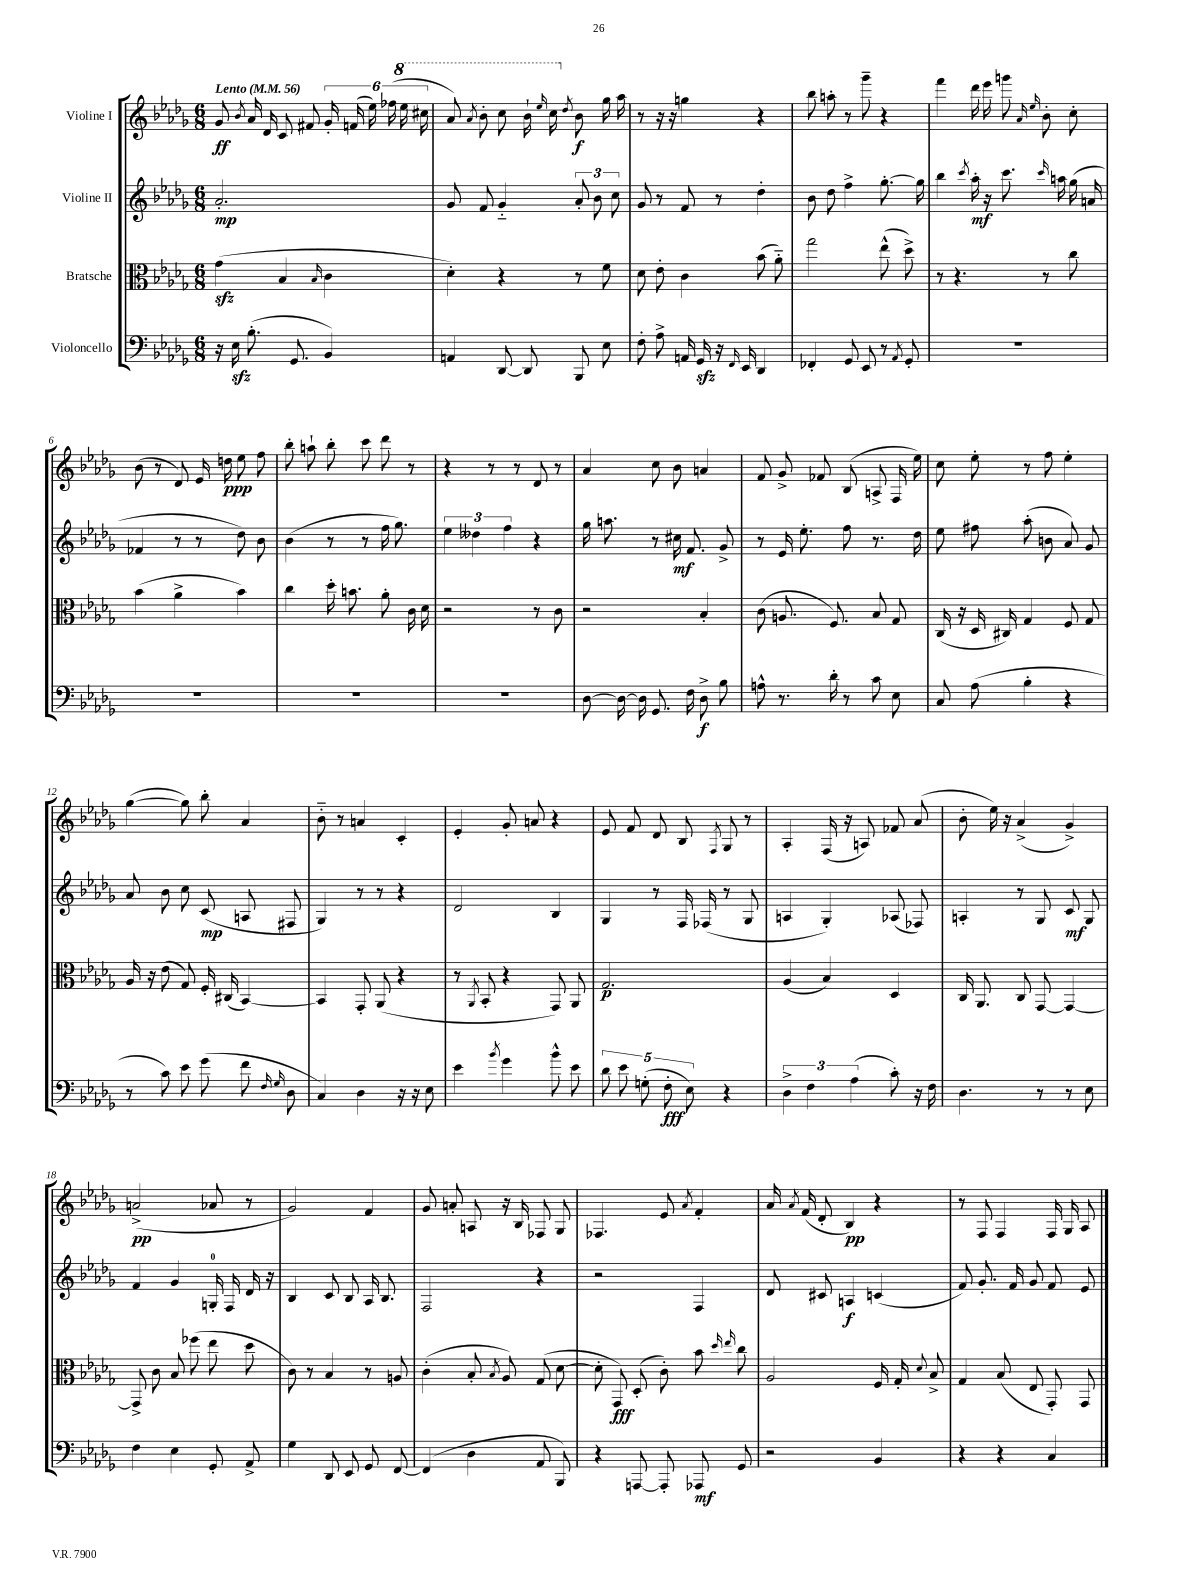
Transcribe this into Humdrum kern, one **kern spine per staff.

**kern	**kern	**kern	**kern
*staff4	*staff3	*staff2	*staff1
*clefF4	*clefC3	*clefG2	*clefG2
*k[b-e-a-d-g-]	*k[b-e-a-d-g-]	*k[b-e-a-d-g-]	*k[b-e-a-d-g-]
*M6/8	*M6/8	*M6/8	*M6/8
*MM56	*MM56	*MM56	*MM56
16r	(4g-\	2.a-'/	8g-/
16E-\	.	.	.
.	.	.	8qb-/
(8.B-'\	.	.	16a-/
.	.	.	16d-/
.	4B-/	.	8c/
8.GG-/	.	.	.
.	.	.	8f#/
.	16qqB-/	.	.
4BB-/)	4c\	.	24g-'/
.	.	.	(24f/
.	.	.	24ee-\)
.	.	.	(24ff-\
.	.	.	24eee-\
.	.	.	24ccc#\
=	=	=	=
4AA/	4d-'\)	8g-/	8aa-/)
.	.	.	8qaa-/
.	.	8f/	8bb-'\
[8DD-/	4r	4g-'~/	8ccc\
8DD-/]	.	.	16bb-`\
.	.	.	16qqeee-/
.	.	.	16ccc\
.	.	.	8qdd-/
8BBB-/	8r	12a-'/	8b-\
.	.	12b-\	.
8E-\	8f\	.	16gg-\
.	.	12cc\	.
.	.	.	16aa-\
=	=	=	=
8F'\	8d-\	8g-/	8r
8A-^\	8e-'\	8r	16r
.	.	.	16r
16AA/	4c\	8f/	4gg\
16GG-/	.	.	.
16r	.	8r	.
16qqFF/	.	.	.
16EE-/	.	.	.
4DD-/	(8b-\	4dd-'\	4r
.	8a-'~\)	.	.
=	=	=	=
4FF-'/	2gg-\	8b-\	8bb-\
.	.	8dd-\	8aa'\
8GG-/	.	4ff^\	8r
8EE-/	.	.	8ggg-~\
8r	(8ee-^^\	[8.gg-'\	4r
8qAA-/	.	.	.
8GG-'/	8dd-^\)	.	.
.	.	16gg-\]	.
=	=	=	=
2.r	8r	4bb-\	4fff\
.	4.r	.	.
.	.	8qccc/	.
.	.	16aa-'\	16ddd-\
.	.	16r	16eee-\
.	.	8.ccc\	8ggg\
.	.	.	16qqa-/
.	.	.	16qqee-/
.	8r	.	8b-'\
.	.	16qqccc/	.
.	.	16aa\	.
.	8cc\	(16gg-\	8cc'\
.	.	16a/	.
=	=	=	=
2.r	(4b-\	4f-/	(8b-\
.	.	.	8r
.	4a-^\	8r	8d-/)
.	.	8r	16e-/
.	.	.	16dd\
.	4b-\)	8dd-\)	8ee-\
.	.	8b-\	8ff\
=	=	=	=
2.r	4cc\	(4b-\	8bb-'\
.	.	.	8aa`\
.	16dd-'\	8r	8bb-'\
.	8.b\	.	.
.	.	8r	8ccc\
.	8a-'\	16ff\	8ddd-\
.	.	8.gg-\)	.
.	16c\	.	8r
.	16d-\	.	.
=	=	=	=
2.r	2r	6ee-\	4r
.	.	6dd--\	.
.	.	.	8r
.	.	6ff\	.
.	.	.	8r
.	8r	4r	8d-/
.	8c\	.	8r
=	=	=	=
[8D-\	2r	16gg-\	4a-/
.	.	8.aa\	.
16D-\_	.	.	.
16D-\]	.	.	.
8.GG-/	.	8r	8cc\
.	.	16cc#\	8b-\
16F\	.	8.f/	.
8D-^\	4B-'/	.	4a/
8B-\	.	8g-^/	.
=	=	=	=
8A^^\	(8c\	8r	8f/
8.r	8.A/	16e-/	8g-^/
.	.	8.ee-'\	.
.	.	.	8f-/
16d-'\	8.F/)	.	.
8r	.	8ff\	(8B-/
8c\	8B-/	8.r	8A^/
8E-\	8G-/	.	16F/
.	.	16dd-\	16ee-\)
=	=	=	=
8C/	(16C/	8ee-\	8cc\
.	16r	.	.
(8A-\	16D-/	8ff#\	8ee-'\
.	16C#/)	.	.
4B-'\	4G-/	(8aa-'\	8r
.	.	8b\	8ff\
4r	8F/	8a-/)	4ee-'\
.	8G-/	8g-/	.
=	=	=	=
8r	16A-/	8a-/	([4gg-\
.	16r	.	.
8c\)	(8e-\	8b-\	.
8e-\	8G-/)	8cc\	8gg-\])
(8g-\	16F'/	(8c/	8bb-'\
.	(16C#/	.	.
8f\	[4BB-/)	8A/	4a-/
16qqF/	.	.	.
16qqG-/	.	.	.
8D-\	.	8F#/	.
=	=	=	=
4C/)	4BB-/]	4G-/)	8b-'~\
.	.	.	8r
4D-\	8GG-'/	8r	4a/
.	(8AA-/	8r	.
16r	4r	4r	4c'/
16r	.	.	.
8E-\	.	.	.
=	=	=	=
4e-\	8r	2d-/	4e-'/
.	8qAA-/	.	.
.	8BB-'/	.	.
8qb-/	.	.	.
4g-\	4r	.	8g-'/
.	.	.	8a/
8b-^^\	8GG-/)	4B-/	4r
8e-\	8AA-/	.	.
=	=	=	=
10d-\	2.G-/	4G-/	8e-/
10e-\	.	.	.
.	.	.	8f/
(10G'\	.	.	.
.	.	8r	8d-/
10F'\	.	.	.
.	.	16F/	8B-/
10E-\)	.	.	.
.	.	(16F-/	.
.	.	.	8qF/
4r	.	8r	8G-/
.	.	8G-/	8r
=	=	=	=
6D-^\	(4A-/	4A/	4A-'/
6F\	.	.	.
.	4B-/)	4G-'/)	(16F/
.	.	.	16r
(6A-\	.	.	.
.	.	.	8A/)
8c'\)	4D-/	(8A-/	8f-/
16r	.	8F-/)	(8a-/
16F\	.	.	.
=	=	=	=
4.D-\	16C/	4A'/	8b-'\
.	8.AA-/	.	.
.	.	.	16ee-\)
.	.	.	16r
.	8C/	8r	(4a-^/
8r	[8GG-/	8G-/	.
8r	4GG-/_	8c/	4g-^/)
8E-\	.	8G-/	.
=	=	=	=
4F\	8GG-^/]	4f/	(2a^/
.	8c\	.	.
4E-\	8B-/	4g-/	.
.	(8ff-\	.	.
8GG-'/	8ee-\	16G'/	8a-/
.	.	16F/	.
8AA-^/	8dd-\	16d-/	8r
.	.	16r	.
=	=	=	=
4G-\	8c\)	4B-/	2g-/)
.	8r	.	.
8DD-/	4B-/	8c/	.
8EE-/	.	8B-/	.
8GG-/	8r	16A-/	4f/
.	.	8.B-/	.
[8FF/	8A/	.	.
=	=	=	=
(4FF/]	(4c'\	2F/	8g-/
.	.	.	8a'/
4D-\	8B-'/	.	8A/
.	8qB-/	.	.
.	8A-/)	.	16r
.	.	.	16B-/
8AA-/	(8G-/	4r	8F-/
8BBB-/)	[8d-\	.	8G-/
=	=	=	=
4r	8d-'\]	2r	4.F-/
.	8GG-/)	.	.
[8AAA/	(8D-'/	.	.
8AAA'/]	8c'\)	.	8e-/
.	.	.	8qa-/
8AAA-/	8b-\	4F/	4f'/
.	16qqdd-/	.	.
.	16qqee-/	.	.
8GG-/	8cc\	.	.
=	=	=	=
2r	2A-/	8d-/	16a-/
.	.	.	8qa-/
.	.	.	(16f/
.	.	8c#/	8d-'/
.	.	4A/	4B-/)
4BB-/	16F/	(4c/	4r
.	16G-'/	.	.
.	8qqd-/	.	.
.	8B-^/	.	.
=	=	=	=
4r	4G-/	8f/)	8r
.	.	8.g-'/	8F/
4r	(8B-/	.	4F/
.	.	16f/	.
.	8E-/	8g-/	.
4C/	8GG-'/)	8f/	16F/
.	.	.	16G-/
.	8GG-/	8e-/	8A-/
==	==	==	==
*-	*-	*-	*-
